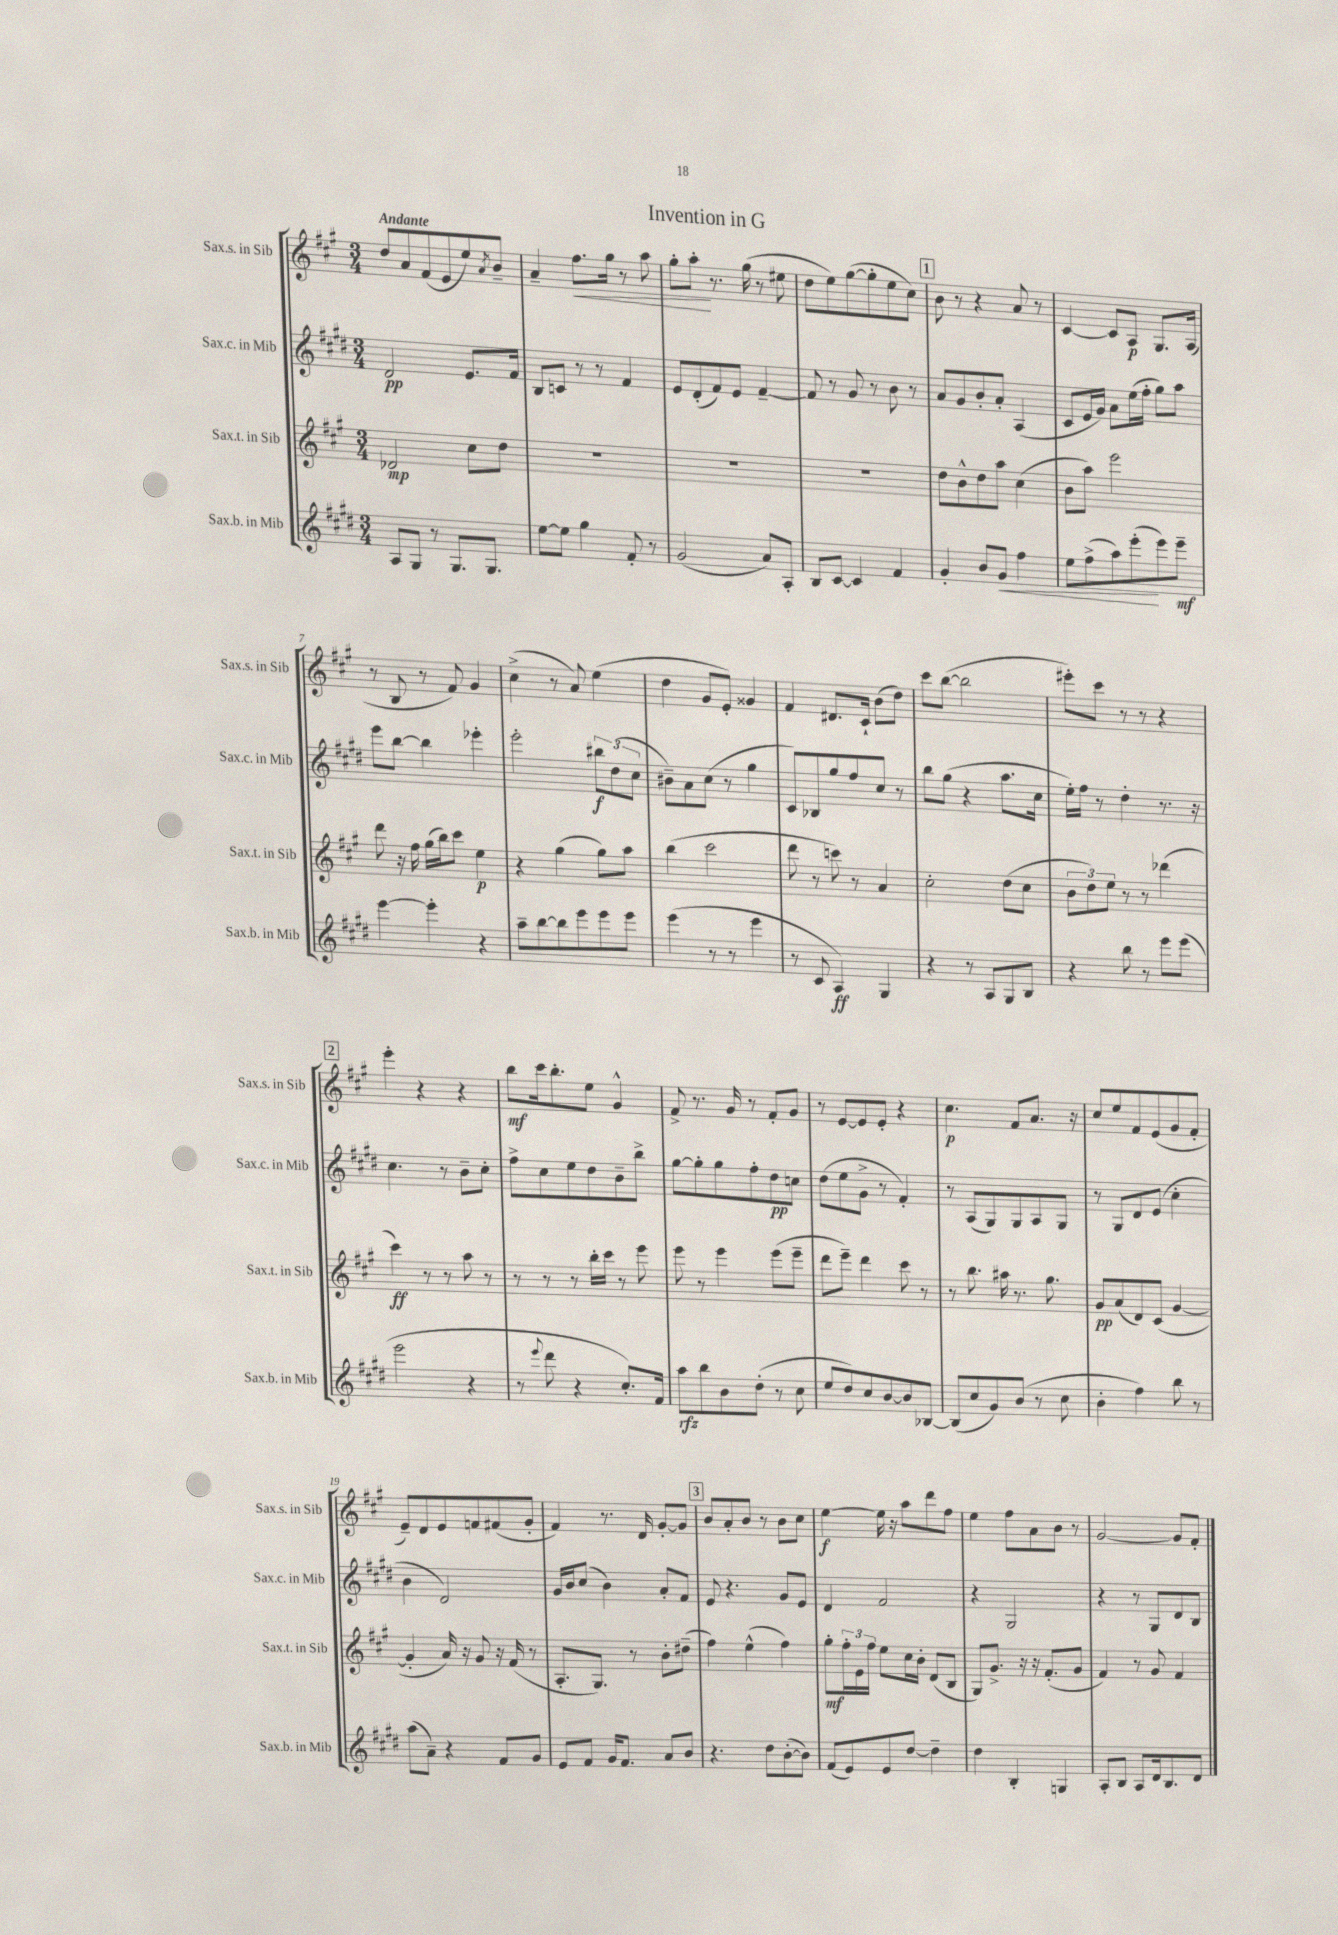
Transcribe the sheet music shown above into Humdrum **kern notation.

**kern	**kern	**kern	**kern
*staff4	*staff3	*staff2	*staff1
*clefG2	*clefG2	*clefG2	*clefG2
*k[f#c#g#d#]	*k[f#c#g#]	*k[f#c#g#d#]	*k[f#c#g#]
*M3/4	*M3/4	*M3/4	*M3/4
8A	2d-	2d#	8dd
8G#	.	.	8a
8r	.	.	(8f#
8.G#	.	.	8e
.	8cc#	8.e	8ee)
8.G#	.	.	.
.	.	.	8qa
.	8dd	.	8b~
.	.	16f#	.
=	=	=	=
[8ee	2.r	8B	4a~
8ee]	.	8c	.
4gg#	.	8r	8.ff#
.	.	8r	.
.	.	.	16gg#
8f#'	.	4f#	8r
8r	.	.	8aa
=	=	=	=
(2g#	2.r	8e	8gg#'
.	.	(8d#'	8aa'
.	.	8f#)	8.r
.	.	8e	.
.	.	.	(16gg#
8a)	.	[4f#~	8r
8A'	.	.	8ee#
=	=	=	=
8B	2.r	8f#]	8dd
[8c#	.	8r	8ee)
4c#]	.	8g#	([8gg#
.	.	8r	8gg#']
4f#	.	8b	8ee
.	.	8r	8cc#)
=	=	=	=
4g#'	8dd	8a	8b
.	8b^^	8g#	8r
8b	8dd	8b'	4r
8g#	8aa	8a'	.
4ff#	(4cc#	(4A	8a
.	.	.	8r
=	=	=	=
8ee	8b	8c#	[4c#
(8ff#^	8aa)	16e	.
.	.	16g#)	.
8aa)	2eee	8a	8c#]
(8eee'	.	(16ee	8A
.	.	16ff#'	.
8eee)	.	8gg#)	8.G#
8eee~	.	8aa	.
.	.	.	(16A
=	=	=	=
[4eee	8ddd	8eee	8r
.	16r	[8bb	8B
.	16ff#	.	.
4eee']	(16gg#	4bb]	8r
.	16bb)	.	.
.	8ccc#	.	8f#)
4r	4ee	4eee-'	4g#
=	=	=	=
8aa~	4r	2eee'	(4cc#^
[8bb	.	.	.
8bb]	(4gg#	.	8r
8eee	.	.	8a)
8eee	8gg#)	12bb#	(4ee
.	.	(12dd#	.
8eee	8aa	.	.
.	.	12cc#	.
=	=	=	=
(4eee	(4bb	8b#~)	4dd
.	.	8a	.
8r	2ccc#	(8cc#	8g#
8r	.	8r	8e')
4eee	.	4gg#	4g##
=	=	=	=
8r	8ddd	8c#)	4f#
8c#	8r	8B-	.
4A)	8ccc)	8gg#	8.d#
.	8r	8ff#	.
.	.	.	16c#`
4G#	4a	8cc#	(8b
.	.	8r	8dd)
=	=	=	=
4r	2cc#'	8bb	8ccc#
.	.	(8gg#	([8bb
8r	.	4r	2bb]
8A	.	.	.
8G#	(8dd	8.aa	.
8B	8cc#	.	.
.	.	16cc#	.
=	=	=	=
4r	12b	16ee')	8eee#')
.	.	16ff#	.
.	12dd)	.	.
.	.	8r	8ccc#
.	12ee	.	.
8bb	8r	4dd#'	8r
8r	8r	.	8r
8eee	(4ddd-	8.r	4r
(8eee	.	.	.
.	.	16r	.
=	=	=	=
2eee	4ccc#)	4.cc#	4eee'
.	8r	.	4r
.	8r	8r	.
4r	8aa	8b~	4r
.	8r	8cc#'	.
=	=	=	=
8r	8r	8ff#^	8bb
8qqeee	.	.	.
8ddd#	8r	8cc#	16ccc#
.	.	.	8.bb'
4r	8r	8ee	.
.	16bb'	8dd#	8ee
.	16ccc#	.	.
8.cc#')	8r	8b~	4g#^^
.	8eee	8bb^	.
16f#	.	.	.
=	=	=	=
8aa	8eee	[8gg#	8f#^
8bb	8r	8gg#']	8.r
8b	4eee	8gg#	.
.	.	.	16g#
(8dd#'	.	8ff#'	8r
8r	(8eee	8dd#	8f#'
8cc#	8eee~	8cc	8g#
=	=	=	=
8ee	8ddd	(8dd#	8r
8dd#)	8eee~)	8ee	[8e
8cc#	4ddd	8g#^	8e]
[8b	.	8r	8e'
8b]	8ccc#	4f#')	4r
[8B-	8r	.	.
=	=	=	=
(8B-]	8r	8r	4.cc#
8cc#	8.bb	(8A	.
8g#)	.	8G#)	.
.	16aa#	.	.
(8b	8.r	8G#	8f#
8r	.	8A	8.a
.	8.gg#	.	.
8cc#	.	8G#	.
.	.	.	16r
=	=	=	=
4b'	8g#	8r	8cc#
.	(8a	8G#	8ee
4ff#)	8d)	8d#	8f#
.	(8c#	(8e	(8e
8bb	[4g#	4cc#'	8g#
8r	.	.	8f#'
=	=	=	=
(8aa	4g#']	4b	8e~)
8a~)	.	.	8d
4r	16a)	2d#)	8e
.	16r	.	.
.	8g#	.	8f
8f#	16r	.	(8f#
.	(16f#	.	.
8g#	8r	.	8g#'
=	=	=	=
8e	8.A'	16g#	4f#)
.	.	16b	.
8f#	.	(8cc#	.
.	8.G#)	.	.
16g#	.	4b)	8.r
8.f#	.	.	.
.	8r	.	.
.	.	.	16d
8a	8b'	8a'	[8g#'
8b	(8dd#~	8f#	8g#]
=	=	=	=
4.r	4ff#)	8e	8b
.	.	4.r	8a'
.	(4ee^^	.	8b
8dd#	.	.	8r
([8b'	4ff#)	8g#	8b
8b])	.	8e	8cc#
=	=	=	=
(8f#	8gg#'	4d#	[4ee
8e)	24ff#'	.	.
.	24e	.	.
.	24ff#	.	.
8e	8ee	2f#	16ee]
.	.	.	16r
[8dd#	16cc#	.	8aa
.	16b'	.	.
4dd#~]	(8d	.	8ddd
.	8B	.	8ff#
=	=	=	=
4dd#	8G#)	4r	4ee
.	8.g#^	.	.
4B'	.	2G#	8ff#
.	16r	.	.
.	16r	.	8a
.	(8.f#'	.	.
4G	.	.	8b
.	8g#	.	8r
=	=	=	=
8A'	4f#)	4r	[2g#
8B	.	.	.
8A	8r	8r	.
16d#	8g#	8G#	.
8.B	.	.	.
.	4f#	8d#	8g#]
8d#	.	8B	8f#'
==	==	==	==
*-	*-	*-	*-
